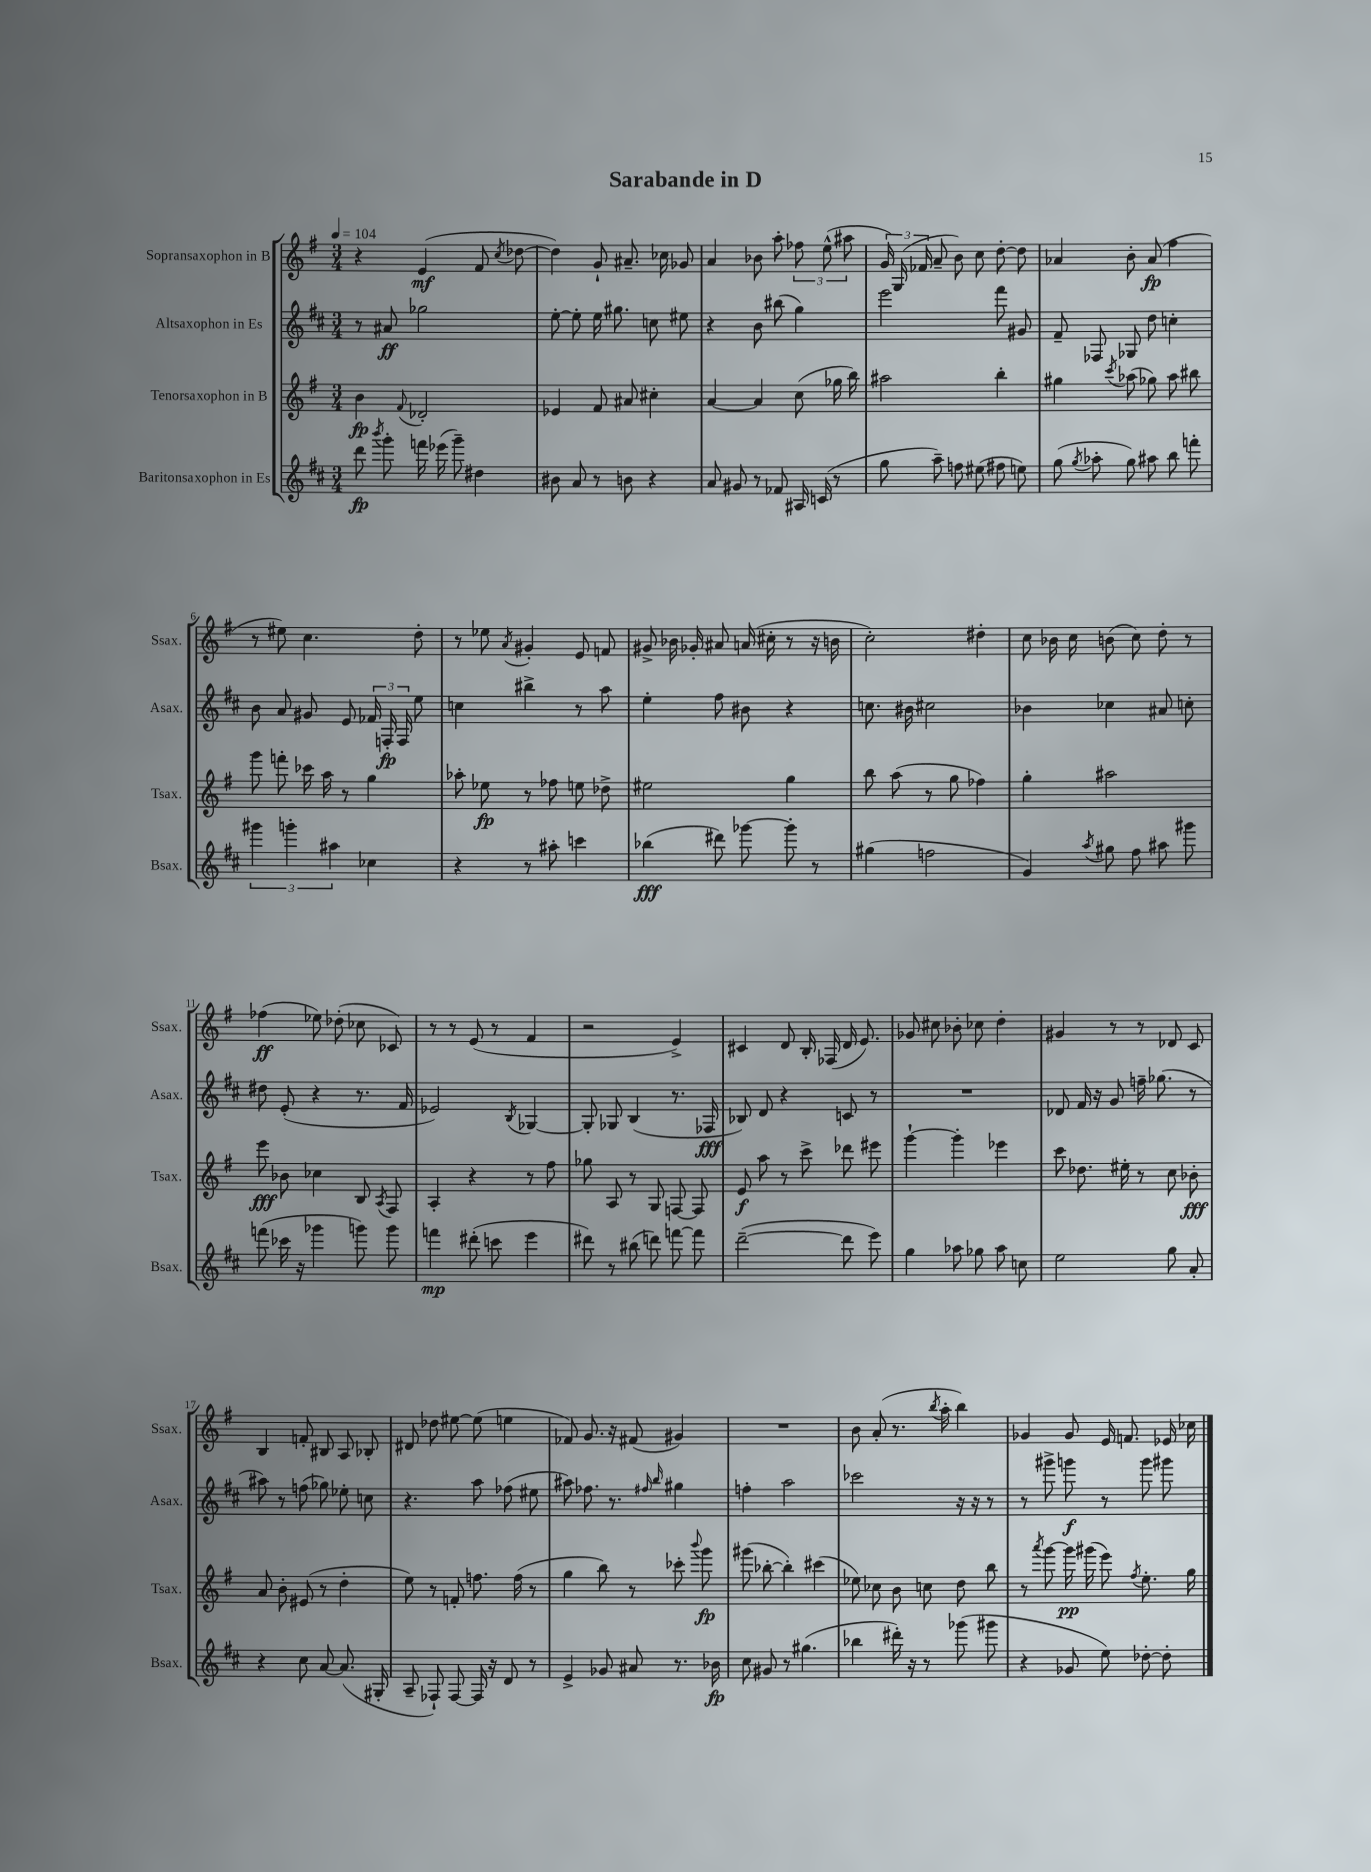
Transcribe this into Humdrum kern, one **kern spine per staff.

**kern	**dynam	**kern	**dynam	**kern	**dynam	**kern	**dynam
*part4	*part4	*part3	*part3	*part2	*part2	*part1	*part1
*staff4	*staff4	*staff3	*staff3	*staff2	*staff2	*staff1	*staff1
*I"Baritonsaxophon in Es	*	*I"Tenorsaxophon in B	*	*I"Altsaxophon in Es	*	*I"Sopransaxophon in B	*
*I'Bsax.	*	*I'Tsax.	*	*I'Asax.	*	*I'Ssax.	*
*clefG2	*	*clefG2	*	*clefG2	*	*clefG2	*
*k[f#c#]	*	*k[f#]	*	*k[f#c#]	*	*k[f#]	*
*M3/4	*	*M3/4	*	*M3/4	*	*M3/4	*
*MM104	*	*MM104	*	*MM104	*	*MM104	*
=1	=1	=1	=1	=1	=1	=1	=1
8ddd\	fp	4b\	fp	8r	.	4r	.
8qbbb/	.	.	.	.	.	.	.
8ggg'\	.	.	.	8a#X/	ff	.	.
.	.	8qqf#/	.	.	.	.	.
16fffn\	.	2d-X'/	.	2gg-X\	.	(4e/	mf
(16eee-X\	.	.	.	.	.	.	.
8ggg~\)	.	.	.	.	.	.	.
4dd#X\	.	.	.	.	.	8f#/	.
.	.	.	.	.	.	8qcc/	.
.	.	.	.	.	.	[8dd-X\	.
=2	=2	=2	=2	=2	=2	=2	=2
8b#X\	.	4e-X/	.	[8ee'\	.	4dd-\])	.
8a/	.	.	.	8ee'\]	.	.	.
8r	.	8f#/	.	16ee\	.	8g`/	.
.	.	.	.	8.gg#X\	.	.	.
8bn\	.	8a#X/	.	.	.	8.a#X~/	.
4r	.	4cc#X'\	.	8ccn\	.	.	.
.	.	.	.	.	.	16cc-X\	.
.	.	.	.	8ee#X\	.	8g-X/	.
=3	=3	=3	=3	=3	=3	=3	=3
8a/	.	[4a/	.	4r	.	4a/	.
8g#X/	.	.	.	.	.	.	.
8r	.	4a/]	.	8b\	.	8b-X\	.
8f-X/	.	.	.	(8bb#X\	.	8aa'\	.
16A#X/	.	(8cc\	.	4gg\)	.	12ff-X\	.
(16cn/	.	.	.	.	.	.	.
.	.	.	.	.	.	(12ee^^\	.
8r	.	16gg-X\	.	.	.	.	.
.	.	.	.	.	.	12aa#X\	.
.	.	16bb\)	.	.	.	.	.
=4	=4	=4	=4	=4	=4	=4	=4
8gg\	.	2aa#X\	.	2eee\	.	24g/)	.
.	.	.	.	.	.	(24G/	.
.	.	.	.	.	.	24f-X/	.
8aa~\)	.	.	.	.	.	8a~/	.
8ffn\	.	.	.	.	.	8b\)	.
(8ee#X\	.	.	.	.	.	8cc\	.
8ff#X\	.	4bb'\	.	8fff#\	.	[8dd'\	.
8een\)	.	.	.	8g#X/	.	8dd\]	.
=5	=5	=5	=5	=5	=5	=5	=5
(8gg\	.	4gg#X\	.	8f#~/	.	4a-X/	.
8qgg/	.	.	.	.	.	.	.
8aa-X'\	.	.	.	8F-X/	.	.	.
.	.	8qccc/	.	.	.	.	.
8gg\)	.	(8aa-X\	.	8G-X/	.	8b'\	.
8aa#X\	.	8gg-X\)	.	8dd\	.	(8a-/	fp
8bb\	.	8aa-\	.	4ccn'\	.	4ff#\	.
8fffn'\	.	8bb#X\	.	.	.	.	.
!!LO:LB:g=z
=6	=6	=6	=6	=6	=6	=6	=6
6ggg#X\	.	8ggg\	.	8b\	.	8r	.
.	.	8fffn'\	.	8a/	.	8ee#X\)	.
6gggn'\	.	.	.	.	.	.	.
.	.	16ccc-X\	.	8g#X/	.	4.cc\	.
.	.	16aa\	.	.	.	.	.
6aa#X\	.	.	.	.	.	.	.
.	.	8r	.	8e/	.	.	.
4cc-X\	.	4gg\	.	24f-X/	.	.	.
.	.	.	.	24Fn'/	fp	.	.
.	.	.	.	24F/	.	.	.
.	.	.	.	8ee\	.	8dd'\	.
=7	=7	=7	=7	=7	=7	=7	=7
4r	.	8aa-X'\	.	4ccn\	.	8r	.
.	.	8ee-X\	fp	.	.	8ee-X\	.
.	.	.	.	.	.	8qa/	.
8r	.	8r	.	4bb#X^\	.	4g#X'/	.
8aa#X'\	.	8ff-X\	.	.	.	.	.
4cccn\	.	8een\	.	8r	.	8e/	.
.	.	8dd-X^\	.	8aa\	.	8fn/	.
=8	=8	=8	=8	=8	=8	=8	=8
(4bb-X\	fff	2ee#X\	.	4ee'\	.	8g#X^/	.
.	.	.	.	.	.	16b-X\	.
.	.	.	.	.	.	16g-X'/	.
8ddd#X\)	.	.	.	8ff#\	.	8a#X/	.
[8ggg-X\	.	.	.	8b#X\	.	(16an/	.
.	.	.	.	.	.	16cc#X'\	.
8ggg-'\]	.	4gg\	.	4r	.	8r	.
8r	.	.	.	.	.	16r	.
.	.	.	.	.	.	16bn\	.
=9	=9	=9	=9	=9	=9	=9	=9
(4gg#X\	.	8bb\	.	8.ccn\	.	2cc'\)	.
.	.	(8aa\	.	.	.	.	.
.	.	.	.	16b#X\	.	.	.
2ffn\	.	8r	.	2cc#X\	.	.	.
.	.	8gg\	.	.	.	.	.
.	.	4ff-X\)	.	.	.	4dd#X'\	.
=10	=10	=10	=10	=10	=10	=10	=10
4g/)	.	4gg'\	.	4b-X\	.	8cc\	.
.	.	.	.	.	.	16b-X\	.
.	.	.	.	.	.	16cc\	.
8qaa/	.	.	.	.	.	.	.
8gg#X\	.	2aa#X\	.	4cc-X\	.	(8bn\	.
8ff#\	.	.	.	.	.	8cc\)	.
8aa#X\	.	.	.	8a#X/	.	8dd'\	.
8ggg#X\	.	.	.	8ccn'\	.	8r	.
!!LO:LB:g=z
=11	=11	=11	=11	=11	=11	=11	=11
(8fffn\	.	8eee\	fff	8dd#X\	.	(4ff-X\	ff
16ccc-X\	.	8b-X\	.	(8e'/	.	.	.
16r	.	.	.	.	.	.	.
4ggg-X\	.	4cc-X\	.	4r	.	8ee-X\)	.
.	.	.	.	.	.	(8dd-X'\	.
8gggn\)	.	8B/	.	8.r	.	8cc-X\	.
.	.	8qA/	.	.	.	.	.
8ggg\	.	8F#/	.	.	.	8c-X/)	.
.	.	.	.	16f#/	.	.	.
=12	=12	=12	=12	=12	=12	=12	=12
4fffn\	mp	4A'/	.	2e-X/)	.	8r	.
.	.	.	.	.	.	8r	.
(8ddd#X'\	.	4r	.	.	.	(8e/	.
8cccn\	.	.	.	.	.	8r	.
.	.	.	.	8qB/	.	.	.
4eee\	.	8r	.	[4G-X/	.	4f#/	.
.	.	8ff#\	.	.	.	.	.
=13	=13	=13	=13	=13	=13	=13	=13
8ddd#X\)	.	8gg-X\	.	8G-'/]	.	2r	.
8r	.	8A/	.	8G-X/	.	.	.
(8bb#X\	.	8r	.	(4B/	.	.	.
8dddn\)	.	8G/	.	.	.	.	.
[8fffn\	.	[8Fn/	.	8.r	.	4e^/)	.
8fff\]	.	8F/]	.	.	.	.	.
.	.	.	.	16F-X/	fff	.	.
=14	=14	=14	=14	=14	=14	=14	=14
([2ddd~\	.	8e/	f	8B-X/)	.	4c#X/	.
.	.	8aa\	.	8d/	.	.	.
.	.	8r	.	4r	.	8d/	.
.	.	8ccc^\	.	.	.	16B'/	.
.	.	.	.	.	.	(16F-X/	.
8ddd\]	.	8ddd-X\	.	8cn/	.	16d/	.
.	.	.	.	.	.	8.e/)	.
8eee\)	.	8eee#X\	.	8r	.	.	.
=15	=15	=15	=15	=15	=15	=15	=15
4gg\	.	[4ggg`\	.	2.r	.	8g-X/	.
.	.	.	.	.	.	8cc#X\	.
8aa-X\	.	4ggg'\]	.	.	.	8b-X'\	.
8gg-X\	.	.	.	.	.	8cc-X\	.
8aa-\	.	4eee-X\	.	.	.	4dd'\	.
8ccn\	.	.	.	.	.	.	.
=16	=16	=16	=16	=16	=16	=16	=16
2ee\	.	8ccc\	.	8d-X/	.	4g#X/	.
.	.	8.dd-X\	.	16f#/	.	.	.
.	.	.	.	16r	.	.	.
.	.	.	.	8g/	.	8r	.
.	.	16ee#X'\	.	.	.	.	.
.	.	8r	.	16ffn~\	.	8r	.
.	.	.	.	(8.gg-X\	.	.	.
8gg\	.	8cc\	.	.	.	8d-X/	.
8a'/	.	8b-X'\	fff	8r	.	8c/	.
!!LO:LB:g=z
=17	=17	=17	=17	=17	=17	=17	=17
4r	.	8a/	.	8aa#X\)	.	4B/	.
.	.	8b'\	.	8r	.	.	.
8cc#\	.	(8e#X/	.	(8ffn\	.	8fn'/	.
[8a/	.	8r	.	8gg-X\)	.	8B#X/	.
(8.a/]	.	4dd'\	.	8ee-X'\	.	8A/	.
.	.	.	.	8ccn\	.	8B-X'/	.
16G#X'/	.	.	.	.	.	.	.
=18	=18	=18	=18	=18	=18	=18	=18
8A~/	.	8ee\)	.	4.r	.	8d#X/	.
8F-X`/)	.	8r	.	.	.	8dd-X\	.
[8F-/	.	8fn'/	.	.	.	[8ee#X\	.
16F-/]	.	8.ffn\	.	8aa\	.	(8ee#\]	.
16r	.	.	.	.	.	.	.
8d/	.	.	.	(8ff-X\	.	4een\	.
.	.	(16ff\	.	.	.	.	.
8r	.	8r	.	8ee#X\	.	.	.
=19	=19	=19	=19	=19	=19	=19	=19
4e^/	.	4gg\	.	8aa#X\)	.	8f-X/)	.
.	.	.	.	8.ff-X\	.	8.g/	.
8g-X/	.	8bb\)	.	.	.	.	.
.	.	.	.	8.r	.	16r	.
8a#X/	.	8r	.	.	.	(8f#X/	.
.	.	.	.	16qqff#X/	.	.	.
.	.	.	.	16qqbb/	.	.	.
8.r	.	8ccc-X'\	.	4gg#X\	.	4g#X/)	.
.	.	8qqbbb/	.	.	.	.	.
.	.	8ggg\	fp	.	.	.	.
16b-X\	fp	.	.	.	.	.	.
=20	=20	=20	=20	=20	=20	=20	=20
8cc#\	.	(8ggg#X\	.	4ffn'\	.	2.r	.
8g#X/	.	[8bb-X'\	.	.	.	.	.
8r	.	4bb-'\])	.	2aa\	.	.	.
(4.gg#X\	.	.	.	.	.	.	.
.	.	(4ccc#X\	.	.	.	.	.
=21	=21	=21	=21	=21	=21	=21	=21
4bb-X\	.	8ee-X\)	.	2ccc-X\	.	8b\	.
.	.	8cc-X\	.	.	.	(8a'/	.
16ddd#X'\)	.	8b\	.	.	.	8.r	.
16r	.	.	.	.	.	.	.
8r	.	8ccn\	.	.	.	.	.
.	.	.	.	.	.	8qbb/	.
.	.	.	.	.	.	16aa'\	.
(8ggg-X\	.	8dd\	.	16r	.	4bb\)	.
.	.	.	.	16r	.	.	.
8ggg#X\	.	8bb\	.	8r	.	.	.
=22	=22	=22	=22	=22	=22	=22	=22
4r	.	8r	.	8r	.	4g-X/	.
.	.	8qaaa/	.	.	.	.	.
.	.	[8ggg\	.	8ggg#X^\	.	.	.
8g-X/	.	16ggg\]	pp	8gggn\	f	8g-/	.
.	.	(16ggg#X\	.	.	.	.	.
8ee\)	.	8eee\)	.	8r	.	16e/	.
.	.	.	.	.	.	8.fn/	.
.	.	8qff#/	.	.	.	.	.
[8dd-X'\	.	8.ee'\	.	8ggg\	.	.	.
8dd-'\]	.	.	.	8ggg#X\	.	16e-X/	.
.	.	16gg\	.	.	.	16cc-X\	.
==	==	==	==	==	==	==	==
*-	*-	*-	*-	*-	*-	*-	*-
